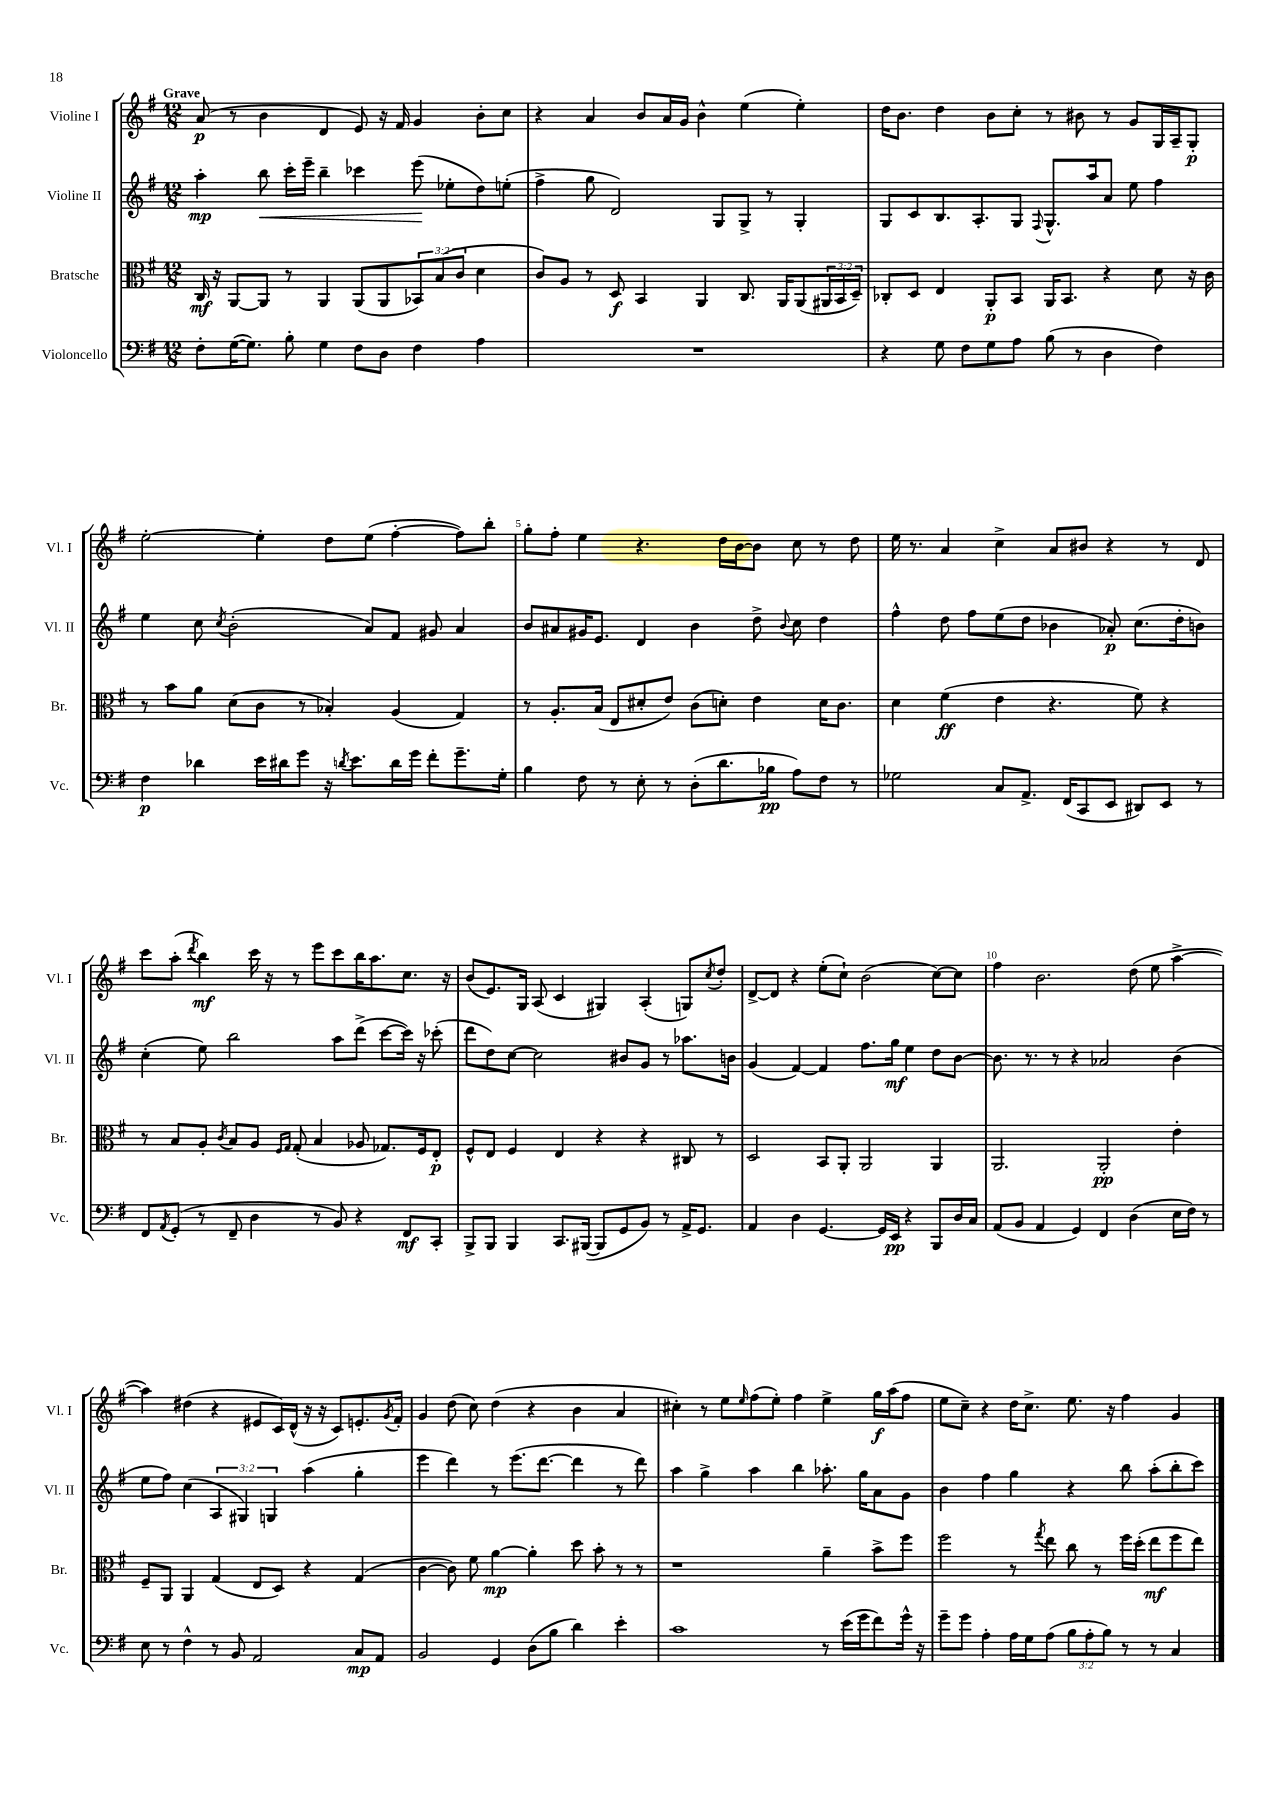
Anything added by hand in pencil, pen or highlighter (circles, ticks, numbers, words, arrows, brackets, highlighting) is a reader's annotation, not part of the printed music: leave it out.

**kern	**dynam	**kern	**dynam	**kern	**dynam	**kern	**dynam
*part4	*part4	*part3	*part3	*part2	*part2	*part1	*part1
*staff4	*staff4	*staff3	*staff3	*staff2	*staff2	*staff1	*staff1
*I"Violoncello	*	*I"Bratsche	*	*I"Violine II	*	*I"Violine I	*
*I'Vc.	*	*I'Br.	*	*I'Vl. II	*	*I'Vl. I	*
*clefF4	*	*clefC3	*	*clefG2	*	*clefG2	*
*k[f#]	*	*k[f#]	*	*k[f#]	*	*k[f#]	*
*M12/8	*	*M12/8	*	*M12/8	*	*M12/8	*
=1	=1	=1	=1	=1	=1	=1	=1
!	!	!	!	!	!	!LO:TX:a:B:t=Grave	!
8F#'\L	.	16C/	mf	4aa'\	mp	(8a/	p
.	.	16r	.	.	.	.	.
([16G\K	.	[8AA/L	.	.	.	8r	.
8.G\J])	.	.	.	.	.	.	.
!	!	!	!	!	!LO:HP:b	!	!
.	.	8AA/J]	.	8bb\	<	4b\	.
8B'\	.	8r	.	16ccc'\LL	.	.	.
.	.	.	.	16eee~\JJ	.	.	.
4G\	.	4AA/	.	4bb~\	.	4d/	.
8F#\L	.	(8AA/L	.	4ccc-X\	.	8e/)	.
8D\J	.	8AA/	.	.	.	16r	.
.	.	.	.	.	.	16f#/	.
4F#\	.	12BB-X/)	.	(8eee\	.	4g/	.
.	.	(12B/	.	.	.	.	.
.	.	.	.	8ee-X'\L	[	.	.
.	.	12c/J	.	.	.	.	.
4A\	.	4d\	.	8dd\)	.	8b'\L	.
.	.	.	.	(8een'\J	.	8cc\J	.
=2	=2	=2	=2	=2	=2	=2	=2
1.r	.	8c/L)	.	4ff#^\	.	4r	.
.	.	8A/J	.	.	.	.	.
.	.	8r	.	8gg\	.	4a/	.
.	.	8D/	f	2d/)	.	.	.
.	.	4BB/	.	.	.	8b/L	.
.	.	.	.	.	.	16a/L	.
.	.	.	.	.	.	16g/JJ	.
.	.	4AA/	.	.	.	4b^^\	.
.	.	.	.	8G/L	.	.	.
.	.	8.C/	.	8G^/J	.	(4ee\	.
.	.	.	.	8r	.	.	.
.	.	16AA/KL	.	.	.	.	.
.	.	(8AA/	.	4G'/	.	4ee'\)	.
.	.	24AA#X/L	.	.	.	.	.
.	.	24BB/	.	.	.	.	.
.	.	24D~/JJ)	.	.	.	.	.
=3	=3	=3	=3	=3	=3	=3	=3
4r	.	8C-X'/L	.	8G/L	.	16dd\KL	.
.	.	.	.	.	.	8.b\J	.
.	.	8D/J	.	8c/	.	.	.
8G\	.	4E/	.	8.B/	.	4dd\	.
8F#\L	.	.	.	.	.	.	.
.	.	.	.	8.A'/	.	.	.
8G\	.	8AA'/L	p	.	.	8b\L	.
8A\J	.	8BB/J	.	8G/J	.	8cc'\J	.
.	.	.	.	8qqF#/	.	.	.
(8B\	.	16AA/KL	.	8.G^^/L	.	8r	.
.	.	8.BB/J	.	.	.	.	.
8r	.	.	.	.	.	8b#X\	.
.	.	.	.	16aa/k	.	.	.
4D\	.	4r	.	8a/J	.	8r	.
.	.	.	.	8ee\	.	8g/L	.
4F#\)	.	8d\	.	4ff#\	.	16G/L	.
.	.	.	.	.	.	16A~/J	.
.	.	16r	.	.	.	8G'/J	p
.	.	16c\	.	.	.	.	.
!!LO:LB:g=z
=4	=4	=4	=4	=4	=4	=4	=4
4F#\	p	8r	.	4ee\	.	[2ee'\	.
.	.	8b\L	.	.	.	.	.
4d-X\	.	8a\J	.	8cc\	.	.	.
.	.	.	.	8qcc/	.	.	.
.	.	(8d\L	.	(2b'\	.	.	.
16e\LL	.	8c\J	.	.	.	4ee'\]	.
16d#X\J	.	.	.	.	.	.	.
8g\J	.	8r	.	.	.	.	.
16r	.	4B-X'/)	.	.	.	8dd\L	.
8qdn/	.	.	.	.	.	.	.
8.e\L	.	.	.	.	.	.	.
.	.	.	.	8a/L)	.	(8ee\J	.
16d\L	.	(4A/	.	8f#/J	.	[4ff#'\	.
16g\JJ	.	.	.	.	.	.	.
8f#'\L	.	.	.	8g#X/	.	.	.
8.g~\	.	4G/)	.	4a/	.	8ff#\L])	.
.	.	.	.	.	.	8bb'\J	.
16G'\Jk	.	.	.	.	.	.	.
=5	=5	=5	=5	=5	=5	=5	=5
4B\	.	8r	.	8b/L	.	8gg'\L	.
.	.	8.A'/L	.	8a#X/	.	8ff#'\J	.
8F#\	.	.	.	16g#X/K	.	4ee\	.
.	.	(16B/Jk	.	8.e/J	.	.	.
8r	.	8E/L	.	.	.	.	.
8E'\	.	8d#X'/	.	4d/	.	4.r	.
8r	.	8e/J)	.	.	.	.	.
(8D'\L	.	(8c\L	.	4b\	.	.	.
8.d\	.	8dn'\J)	.	.	.	16dd\LL	.
.	.	.	.	.	.	[16b\J	.
.	.	4e\	.	8dd^\	.	8b\J]	.
16B-X\Jk	pp	.	.	.	.	.	.
.	.	.	.	8qqb/	.	.	.
8A\L)	.	.	.	8cc\	.	8cc\	.
8F#\J	.	16d\KL	.	4dd\	.	8r	.
.	.	8.c\J	.	.	.	.	.
8r	.	.	.	.	.	8dd\	.
=6	=6	=6	=6	=6	=6	=6	=6
2G-X\	.	4d\	.	4ff#^^\	.	16ee\	.
.	.	.	.	.	.	8.r	.
.	.	(4f#\	ff	8dd\	.	4a/	.
.	.	.	.	8ff#\L	.	.	.
8C/L	.	4e\	.	(8ee\	.	4cc^\	.
8.AA^/J	.	.	.	8dd\J	.	.	.
.	.	4.r	.	4b-X\	.	8a/L	.
(16FF#/KL	.	.	.	.	.	.	.
8CC/	.	.	.	.	.	8b#X/J	.
8EE/J	.	.	.	8a-X'/)	p	4r	.
8DD#X/L)	.	8f#\)	.	(8.cc\L	.	.	.
8EE/J	.	4r	.	.	.	8r	.
.	.	.	.	16dd'\k	.	.	.
8r	.	.	.	8bn\J)	.	8d/	.
!!LO:LB:g=z
=7	=7	=7	=7	=7	=7	=7	=7
8FF#/L	.	8r	.	(4cc'\	.	8ccc\L	.
8qAA/	.	.	.	.	.	.	.
(8GG'/J	.	8B/L	.	.	.	(8aa'\J	.
.	.	.	.	.	.	8qddd/	.
8r	.	8A'/J	.	8ee\)	.	4bb\)	mf
.	.	8qc/	.	.	.	.	.
8FF#~/	.	8B/L	.	2bb\	.	.	.
4D\	.	8A/J	.	.	.	16ccc\	.
.	.	.	.	.	.	16r	.
.	.	16qqF#/LL	.	.	.	.	.
.	.	16qqG/JJ	.	.	.	.	.
.	.	(8G'/	.	.	.	8r	.
8r	.	4B/	.	.	.	8eee\L	.
8BB/)	.	.	.	8aa\L	.	8ccc\	.
4r	.	8A-X/	.	(8ddd^\J	.	16bb\K	.
.	.	.	.	.	.	8.aa\	.
.	.	8.G-X/L)	.	[8ccc\L	.	.	.
8FF#/L	mf	.	.	16ccc\Jk])	.	8.cc\J	.
.	.	16F#/k	.	16r	.	.	.
8CC'/J	.	8E'/J	p	(8ccc-X'\	.	.	.
.	.	.	.	.	.	16r	.
=8	=8	=8	=8	=8	=8	=8	=8
8BBB^/L	.	8F#^^/L	.	8ddd\L	.	(8b/L	.
8BBB/J	.	8E/J	.	8dd\)	.	8.e/)	.
4BBB/	.	4F#/	.	[8cc\J	.	.	.
.	.	.	.	.	.	16G/Jk	.
.	.	.	.	2cc\]	.	(8A/	.
8.CC/L	.	4E/	.	.	.	4c/	.
([16BBB#X/Jk	.	.	.	.	.	.	.
8BBB#/L]	.	4r	.	.	.	4G#X/)	.
8GG/	.	.	.	8b#X/L	.	.	.
8BB/J)	.	4r	.	8g/J	.	(4A'/	.
8r	.	.	.	8r	.	.	.
16AA^/KL	.	8C#X/	.	8.aa-X\L	.	8Gn/L)	.
8.GG/J	.	.	.	.	.	.	.
.	.	.	.	.	.	8qcc/	.
.	.	8r	.	.	.	8dd'/J	.
.	.	.	.	16bn\Jk	.	.	.
=9	=9	=9	=9	=9	=9	=9	=9
4AA/	.	2D/	.	(4g/	.	[8d^/L	.
.	.	.	.	.	.	8d/J]	.
4D\	.	.	.	[4f#/)	.	4r	.
[4.GG/	.	8BB/L	.	4f#/]	.	(8ee'\L	.
.	.	8AA'/J	.	.	.	8cc`\J)	.
.	.	2AA/	.	8.ff#\L	.	(2b\	.
16GG/LL]	.	.	.	.	.	.	.
16EE/JJ	pp	.	.	16gg\Jk	mf	.	.
4r	.	.	.	4ee\	.	.	.
8BBB/L	.	4AA/	.	8dd\L	.	[8cc\L)	.
16D/L	.	.	.	[8b\J	.	8cc\J]	.
16C/JJ	.	.	.	.	.	.	.
=10	=10	=10	=10	=10	=10	=10	=10
(8AA/L	.	2.AA/	.	8.b\]	.	4ff#\	.
8BB/J	.	.	.	.	.	.	.
.	.	.	.	8.r	.	.	.
4AA/	.	.	.	.	.	2.b\	.
.	.	.	.	8r	.	.	.
4GG/)	.	.	.	4r	.	.	.
4FF#/	.	2AA'/	pp	2a-X/	.	.	.
(4D\	.	.	.	.	.	(8dd\	.
.	.	.	.	.	.	8ee\	.
16E\LL	.	4e'\	.	(4b\	.	[4aa^\	.
16F#\JJ)	.	.	.	.	.	.	.
8r	.	.	.	.	.	.	.
!!LO:LB:g=z
=11	=11	=11	=11	=11	=11	=11	=11
8E\	.	8F#~/L	.	8ee\L	.	4aa\])	.
8r	.	8AA/J	.	8ff#\J)	.	.	.
4F#^^\	.	4AA/	.	(4cc\	.	(4dd#X\	.
8r	.	(4G/	.	6A/	.	4r	.
8BB/	.	.	.	.	.	.	.
.	.	.	.	6G#X/)	.	.	.
2AA/	.	8E/L	.	.	.	8e#X/L	.
.	.	.	.	6Gn/	.	.	.
.	.	8D/J)	.	.	.	16c/L)	.
.	.	.	.	.	.	(16d^^/JJ	.
.	.	4r	.	(4aa\	.	16r	.
.	.	.	.	.	.	16r	.
.	.	.	.	.	.	8c/L)	.
8C/L	mp	(4G/	.	4gg'\	.	8.en'/	.
8AA/J	.	.	.	.	.	.	.
.	.	.	.	.	.	8qg/	.
.	.	.	.	.	.	16f#'/Jk	.
=12	=12	=12	=12	=12	=12	=12	=12
2BB/	.	[4c\	.	4eee\	.	4g/	.
.	.	8c\])	.	4ddd\)	.	(8dd\	.
.	.	8f#\	.	.	.	8cc\)	.
4GG/	.	[4a\	mp	8r	.	(4dd\	.
.	.	.	.	(8.eee\L	.	.	.
(8D\L	.	4a'\]	.	.	.	4r	.
.	.	.	.	[8.ddd\J	.	.	.
8B\J	.	.	.	.	.	.	.
4d\)	.	8dd\	.	4ddd\]	.	4b\	.
.	.	8b'\	.	.	.	.	.
4e'\	.	8r	.	8r	.	4a/	.
.	.	8r	.	8ddd\)	.	.	.
=13	=13	=13	=13	=13	=13	=13	=13
1c	.	1r	.	4aa\	.	4cc#X'\)	.
.	.	.	.	4gg^\	.	8r	.
.	.	.	.	.	.	8ee\L	.
.	.	.	.	.	.	16qqee/	.
.	.	.	.	4aa\	.	(8ff#\	.
.	.	.	.	.	.	8ee'\J)	.
.	.	.	.	4bb\	.	4ff#\	.
8r	.	4a~\	.	8.aa-X'\	.	4ee^\	.
(16e\LL	.	.	.	.	.	.	.
16g\J	.	.	.	16gg\KL	.	.	.
8f#\)	.	8b^\L	.	8a\	.	16gg\LL	f
.	.	.	.	.	.	(16aa\J	.
16g^^\Jk	.	8ff#\J	.	8g\J	.	8ff#\J	.
16r	.	.	.	.	.	.	.
=14	=14	=14	=14	=14	=14	=14	=14
8g~\L	.	2ff#\	.	4b\	.	8ee\L	.
8g\J	.	.	.	.	.	8cc~\J)	.
4A'\	.	.	.	4ff#\	.	4r	.
16A\LL	.	8r	.	4gg\	.	16dd\KL	.
16G\J	.	.	.	.	.	8.cc^\J	.
.	.	8qgg/	.	.	.	.	.
(8A\J	.	8ee\	.	.	.	.	.
12B\L	.	8cc\	.	4r	.	8.ee\	.
12A'\	.	.	.	.	.	.	.
.	.	8r	.	.	.	.	.
12B\J)	.	.	.	.	.	.	.
.	.	.	.	.	.	16r	.
8r	.	16ff#\LL	.	8bb\	.	4ff#\	.
.	.	(16dd'\JJ	.	.	.	.	.
8r	.	8ee\L	mf	(8aa'\L	.	.	.
4C/	.	8ff#\	.	8bb'\	.	4g/	.
.	.	8ee\J)	.	8ccc\J)	.	.	.
==	==	==	==	==	==	==	==
*-	*-	*-	*-	*-	*-	*-	*-
